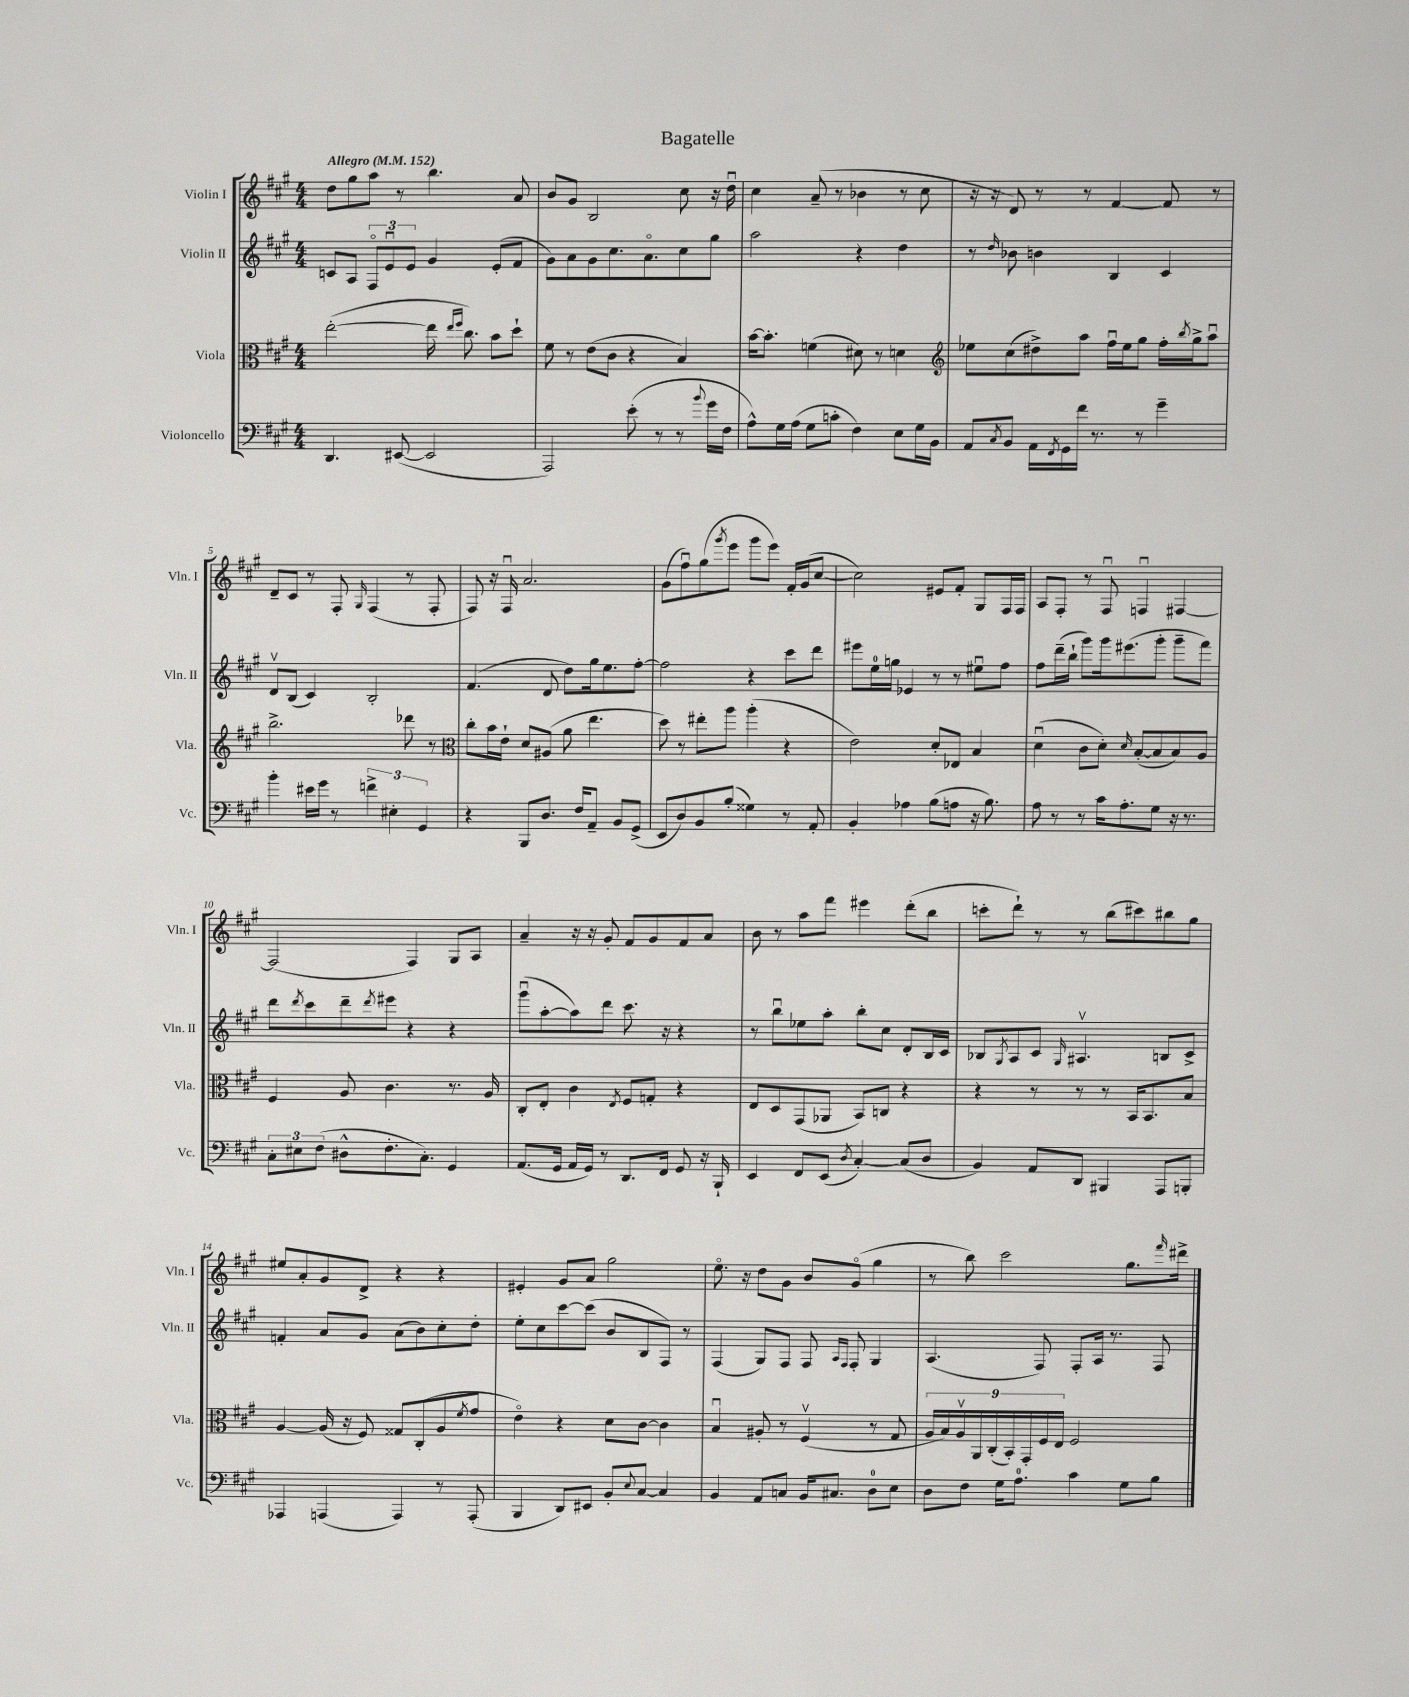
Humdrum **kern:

**kern	**kern	**kern	**kern
*staff4	*staff3	*staff2	*staff1
*clefF4	*clefC3	*clefG2	*clefG2
*k[f#c#g#]	*k[f#c#g#]	*k[f#c#g#]	*k[f#c#g#]
*M4/4	*M4/4	*M4/4	*M4/4
*MM152	*MM152	*MM152	*MM152
4.DD	([2ee'	8c	8dd
.	.	8A	8gg#
.	.	12F#o	8aa
.	.	12eu	.
([8EE#	.	.	8r
.	.	12e	.
2EE#]	16ee]	4g#	4.bb
.	16qqee	.	.
.	16qqff#	.	.
.	8.cc#)	.	.
.	8b	(8e'	.
.	8dd`	8f#	8a
=	=	=	=
2AAA)	8f#	8g#)	8b
.	8r	8a	8g#
.	(8e	8g#	2B
.	8c#	8.cc#	.
(8e'	4r	.	.
.	.	8.ao	.
8r	.	.	.
8r	4B)	8cc#	8cc#
8qqb	.	.	.
16g#	.	8gg#	16r
16F#	.	.	16ddu
=	=	=	=
8A^^)	[16b	2aa	4cc#
.	8.b']	.	.
16G#	.	.	.
(16A	.	.	.
8G#	(4f	.	(8a~
8c'	.	.	8r
4F#)	8d#)	4r	4b-
.	8r	.	.
8E	4d	4dd	8r
16G#	.	.	8cc#
16BB	.	.	.
=	=	=	=
*	*clefG2	*	*
8AA	8ee-	8r	16r
.	.	.	16r
8qC#	.	16qqdd	.
8BB	(8cc#	8b-	8d)
16AA	8dd#^)	4b	8r
8qFF#	.	.	.
16GG#	.	.	.
16f#	8aa	.	8r
8.r	.	.	.
.	16ff#u	4B	[4f#
.	16ee-	.	.
8r	8gg#	.	.
4g#~	16ff#'	4c#	8f#]
.	8qbb	.	.
.	16gg#^	.	.
.	8aau	.	8r
=	=	=	=
4b'	2.bb^	8dv	8d~
.	.	(8B	8c#
16e#	.	4c#)	8r
16g#	.	.	.
8r	.	.	8F#'
.	.	.	16qqG#
6f^	.	2B'	(4F#
6E#'	.	.	.
.	8ddd-	.	8r
6GG#	.	.	.
.	8r	.	8F#'
=	=	=	=
*	*clefC3	*	*
4r	8cc#'	(4.f#	8F#)
.	16b	.	16r
.	16e`	.	16F#u
8BBB	8d	.	2.a
8.D	(8A#	8d	.
.	8a	8dd)	.
16F#	.	.	.
8AA~	4.ee	16gg#	.
.	.	8.ee	.
8BB	.	.	.
(8GG#^	.	[8ff#'	.
=	=	=	=
8EE	8dd)	2ff#]	(8g#
8D)	8r	.	8ff#u)
8BB	8ee#'	.	(8gg#
.	.	.	8qggg#
(8B'	8aa	.	8eee
4G##)	(4aa'	4r	8ggg#
.	.	.	8eee)
8r	4r	8ccc#	16f#'
.	.	.	(16g#
8AA'	.	8ddd	[8cc#
=	=	=	=
4BB'	2e)	8eee#	2cc#])
.	.	16ee	.
.	.	16gg	.
4A-	.	4e-	.
(8B	8d'	8r	8e#
8A	8E-	8r	8f#'
16r	4B	8ee#u	8G#
8.B)	.	.	.
.	.	8ff#	16F#
.	.	.	16F#
=	=	=	=
8A	(4du	8ff#	8A
8r	.	(16ddd~	8F#'
.	.	16bb`	.
8r	8c#	8ggg#)	8r
16c#	8d')	16ggg#	8F#u
8.A'	.	(8.eee#	.
.	16qqd	.	.
.	([8B'	.	4Fu
8G#	8B]	8ggg#'	.
16r	8B)	8ggg#~	[4F#
8.r	.	.	.
.	8A	8fff#)	.
=	=	=	=
12C#'	4F#	8ddd	(2F#]
12E#	.	.	.
.	.	8qddd	.
.	.	8ccc#	.
(12F#	.	.	.
8D#^^	8A	8ddd~	.
.	.	8qddd	.
8.F#'	4.c#	8eee#	.
.	.	4r	4F#)
8.C#')	.	.	.
4GG#	8.r	4r	8G#
.	.	.	8A
.	16A	.	.
=	=	=	=
(8.AA	8C#'	(8ggg#u	4a~
.	8E'	[8aa'	.
16GG#	.	.	.
16AA	4c#	8aa])	16r
16GG#)	.	.	16r
8r	.	8ddd	8g#'
.	8qE	.	.
8.DD	8F#	8.ccc#	8f#
.	8G'	.	8g#
16FF#	.	16r	.
8GG#	4r	4r	8f#
16r	.	.	8a
16BBB`	.	.	.
=	=	=	=
4EE	8E	8r	8b
.	8D	8bbu	8r
8FF#	(8GG#	8ee-	8aa
(8EE	8AA-	8aa'	8fff#
8qD	.	.	.
[4C#')	8BB)	8bb'	4eee#
.	8C	8cc#	.
(8C#]	4r	8d'	(8ddd'
8D	.	16B	8bb
.	.	16c#	.
=	=	=	=
4BB)	4r	8B-	8ccc'
.	.	8qG#	.
.	.	8A	8ddd`)
8AA	8r	8c#	8r
.	.	16qqG#	.
8DD	8r	4.A#v	8r
4BBB#	8r	.	(8bb
.	16BB	.	8ccc#)
.	8.BB	.	.
8AAA	.	8B	8bb#
8BBB'	8B	8c#^	8gg#
=	=	=	=
4AAA-	[4A	4f'	8ee#
.	.	.	8a'
(4AAA	(16A]	8a	8g#
.	16r	.	.
.	8F#)	8g#	8d^
4AAA)	8G##	(8a	4r
.	(8C#'	8b)	.
8r	8A	8cc#'	4r
.	8qf#	.	.
(8AAA'	8g#	8dd'	.
=	=	=	=
4BBB	4eo)	8ee'	4e#'
.	.	8cc#	.
8DD)	4r	[8ccc#	8g#
8EE#	.	(8ccc#]	8a
8BB'	8d	8b	2gg#
8qqE	.	.	.
[8C#	[8c#	8B	.
4C#]	4c#]	8F#)	.
.	.	8r	.
=	=	=	=
4BB	4Bu	(4F#	8.eeo
.	.	.	16r
8AA	8A#'	8G#)	8dd
8C	8r	8F#	8g#
16BB	(4F#v	8F#	8b
8.C#	.	.	.
.	.	16qqA	.
.	.	16qqF#	.
.	.	8F#'	(8g#o
8D	8r	4G#	4gg#
8E	8G#	.	.
=	=	=	=
8D	18A	(4.A	8r
.	18B)	.	.
.	18Av	.	.
8F#	.	.	8bb)
.	18AA	.	.
.	(18C#'	.	.
16G#	.	.	2ccc#
.	18BB')	.	.
8.A	.	.	.
.	18GG#'	.	.
.	.	8F#)	.
.	18F#	.	.
.	18E	.	.
4c#	2F#	8F#'	.
.	.	16A	.
.	.	8.r	.
8G#	.	.	8.gg#
8B	.	8F#	.
.	.	.	16qqfff#
.	.	.	16ddd#^
==	==	==	==
*-	*-	*-	*-
